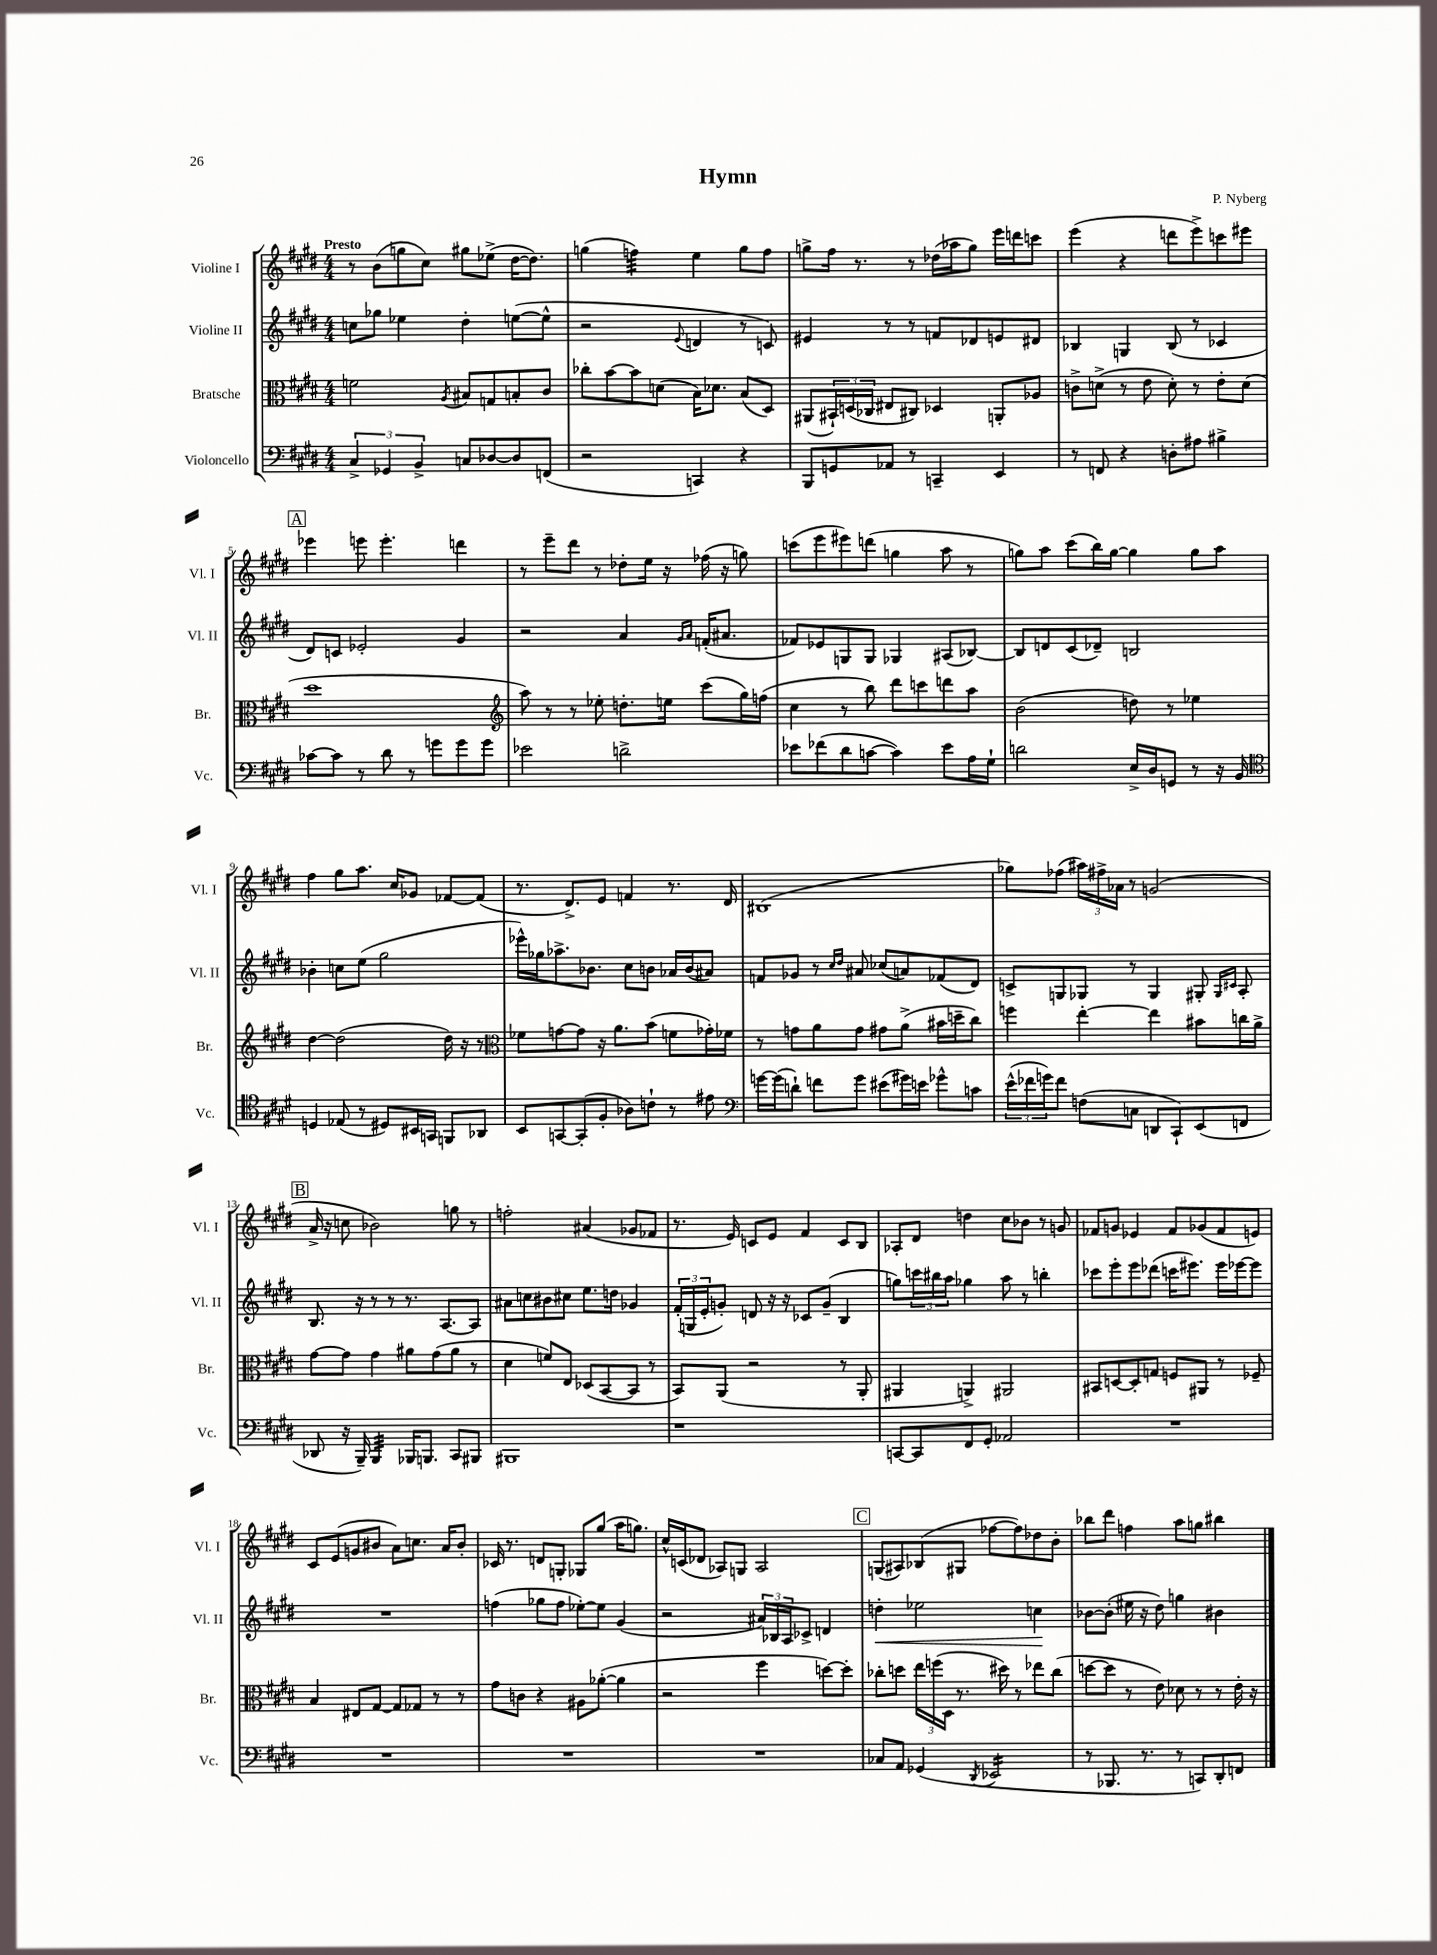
\header { title = "Hymn" composer = "P. Nyberg" }
<<
\new StaffGroup <<
\new Staff = "s0" \with { instrumentName = "Violine I" shortInstrumentName = "Vl. I" } {
    \clef treble \key e \major \numericTimeSignature \time 4/4 \tempo "Presto"
    r8 b'8( g''8 cis''8) gis''8 ees''8->( dis''16~ dis''8.) |
    g''4( f''4:32) e''4 g''8 f''8 |
    g''8-> fis''16 r8. r8 des''16( aes''16 g''8) e'''16 d'''16 c'''8 |
    e'''4( r4 d'''8 e'''8->) c'''8 eis'''8 |
    \mark \markup { \box "A" } ees'''4 e'''8 e'''4.-. d'''4 |
    r8 e'''8-- dis'''8 r8 des''8-. e''16 r16 fes''16( r16 g''8) |
    c'''8( e'''8 eis'''8) d'''8( g''4 a''8 r8 |
    g''8) a''8 cis'''8( b''16) g''16~ g''4 g''8 a''8 |
    fis''4 gis''8 a''8. cis''16 ges'8 fes'8~ fes'8( |
    r8. dis'8.->) e'8 f'4 r8. dis'16 |
    bis1( |
    ges''8) fes''8( \tuplet 3/2 { ais''16) fis''16-> aes'16 } r8 g'2( |
    \mark \markup { \box "B" } a'16-> r16 c''8 bes'2) g''8 r8 |
    f''2-. ais'4( ges'8 fes'8 |
    r8. e'16) c'8 e'8 fis'4 c'8 b8 |
    aes8-. dis'8 d''4 cis''8 bes'8 r8 g'8 |
    fes'8 g'8 ees'4 fes'8 ges'8( fes'8 e'8) |
    cis'8 e'8( g'8 bis'8 a'8) c''8. a'16 bis'8-. |
    ces'16 r8. d'8 g8-. ges8 gis''8( a''16 g''8.) |
    cis''16-^ c'16( des'8 aes8) g8 aes2 |
    \mark \markup { \box "C" } g8( ais8) bes8( gis8 fes''8~ fes''8) des''8 b'8-. |
    bes''8 dis'''8 f''4 a''8 g''8 bis''4 \bar "|." |
}
\new Staff = "s1" \with { instrumentName = "Violine II" shortInstrumentName = "Vl. II" } {
    \clef treble \key e \major \numericTimeSignature \time 4/4
    c''8 ges''8 ees''4 dis''4-. e''8~( e''8-^ |
    r2 \appoggiatura { e'8 } d'4 r8 c'8) |
    eis'4 r8 r8 f'8 des'8 e'8 dis'8 |
    bes4 g4 bes8( r8 ces'4 |
    \mark \markup { \box "A" } dis'8) c'8 ees'2-. gis'4 |
    r2 a'4 \grace { gis'16 a'16 } f'16-.( ais'8. |
    fes'8) ees'8 g8 g8 ges4 ais8( bes8~) |
    bes8 d'8 cis'8( des'8--) b2 |
    bes'4-. c''8 e''8( gis''2 |
    ees'''16-^) ges''16 aes''8.-> bes'8. cis''8 b'8 aes'16 b'16( ais'8) |
    f'8 ges'8 r8 \grace { cis''16 dis''16 } ais'8 ces''8( a'8) fes'8( dis'8) |
    c'8-> g8 ges8 r8 ges4 gis8-. \grace { gis16 cis'16 } a8-. |
    \mark \markup { \box "B" } b8. r16 r8 r8 r8. a8.~ a8 |
    ais'8 c''8 bis'8 cis''8 e''8. d''16 ges'4 |
    \tuplet 3/2 { fis'16-.( g16 e'16-. } g'8-.) d'8 r16 r16 ces'8 g'8--( b4 |
    g''8) \tuplet 3/2 { c'''16 bis''16 a''16 } ges''4 a''8 r8 b''4-. |
    ces'''8 e'''8-. e'''8 des'''8( c'''16 eis'''8.) eis'''16 ees'''16~ ees'''8 |
    R1 |
    f''4( ges''8 f''8 ees''8~-.) ees''8 gis'4( |
    r2 \tuplet 3/2 { ais'16) bes16 a16 } ces'8-> d'4 |
    \mark \markup { \box "C" } d''4-.\< ees''2 c''4\! |
    bes'8~ bes'8-.( eis''16 r16 dis''8) g''4 bis'4 \bar "|." |
}
\new Staff = "s2" \with { instrumentName = "Bratsche" shortInstrumentName = "Br." } {
    \clef alto \key e \major \numericTimeSignature \time 4/4
    f'2 \acciaccatura { a8 } bis8 g8 b8-. cis'8 |
    ces''8-. b'8~ b'8 d'8( b16) des'8. b8( dis8) |
    ais,8( \tuplet 3/2 { bis,16-!) d16( ces16 } eis8 cis8) des4 a,8-. aes8 |
    c'8-> d'8->( r8 e'8 d'8-.) r8 e'8-. d'8( |
    \mark \markup { \box "A" } dis''1 |
    \clef treble a''8) r8 r8 ees''8-. d''8.-. e''16 cis'''8( gis''16) f''16( |
    cis''4 r8 b''8) dis'''8 c'''8 d'''8 a''8 |
    b'2( d''8) r8 ees''4 |
    dis''4~ dis''2( dis''16) r16 r8 |
    \clef alto fes'8 g'8~ g'8 r16 a'8. b'8( f'8 ges'16-.) fes'16 |
    r8 g'8 a'8 g'8 gis'8 a'8->( bis'16 d''16-- cis''8) |
    f''4 e''4~-. e''4 bis'8 c''16 a'16-> |
    \mark \markup { \box "B" } gis'8~ gis'8 gis'4 ais'8 gis'8( ais'8 r8 |
    dis'4 f'8) e8 des8( b,8~ b,8 r8 |
    b,8) a,8( r2 r8 a,8-. |
    ais,4 a,4->) ais,2 |
    bis,8 d8~ d8-. g8 f8 ais,8 r8 fes8-- |
    b4 eis8 gis8~ gis8 ges8 r8 r8 |
    gis'8 c'8 r4 ais8 aes'8~-.( aes'4 |
    r2 fis''4 d''8~) d''8-. |
    \mark \markup { \box "C" } ces''8-. d''8 \tuplet 3/2 { e''16 f''16( dis16 } r8. dis''16) r8 ees''8 ces''8( |
    d''8~ d''8 r8 e'8) des'8 r8 r8 e'16-. r16 \bar "|." |
}
\new Staff = "s3" \with { instrumentName = "Violoncello" shortInstrumentName = "Vc." } {
    \clef bass \key e \major \numericTimeSignature \time 4/4
    \tuplet 3/2 { cis4-> ges,4 b,4-> } c8 des8~ des8 f,8( |
    r2 c,4) r4 |
    b,,8 g,8 aes,8 r8 c,4-- e,4 |
    r8 f,8 r4 d8-. ais8 bis4-> |
    \mark \markup { \box "A" } ces'8~ ces'8 r8 dis'8 r8 g'8 g'8 g'8 |
    ees'2 d'2-> |
    ees'8 fes'8( dis'8 c'8~ c'4) ees'8 a16 gis16-! |
    d'2 e16-> dis16 g,8 r8 r16 b,16 |
    \clef tenor d4 ees8( r8 dis8) bis,16 g,16 f,8 aes,8 |
    b,8 g,8~ g,8-.( fis8-. aes8) c'8-! r8 eis'8 |
    \clef bass g'16~ g'16( d'8-!) f'8 g'8 eis'8( gis'16) e'16 ges'8-^ c'8 |
    \tuplet 3/2 { e'16-^( fes'16 g'16) } fes'8 f8( c8 d,8 cis,8-!) e,8( f,8 |
    \mark \markup { \box "B" } des,8 r16 b,,16--) b,,4:32 bes,,16 b,,8. cis,8 bis,,8 |
    bis,,1 |
    r1 |
    c,8~ c,8 fis,8 gis,8-. aes,2 |
    R1 |
    R1 |
    R1 |
    R1 |
    \mark \markup { \box "C" } ces8 a,8 ges,4( \acciaccatura { dis,8 } ees,2:16 |
    r8 bes,,8. r8. r8 c,8) dis,8-. f,8 \bar "|." |
}
>>
>>
